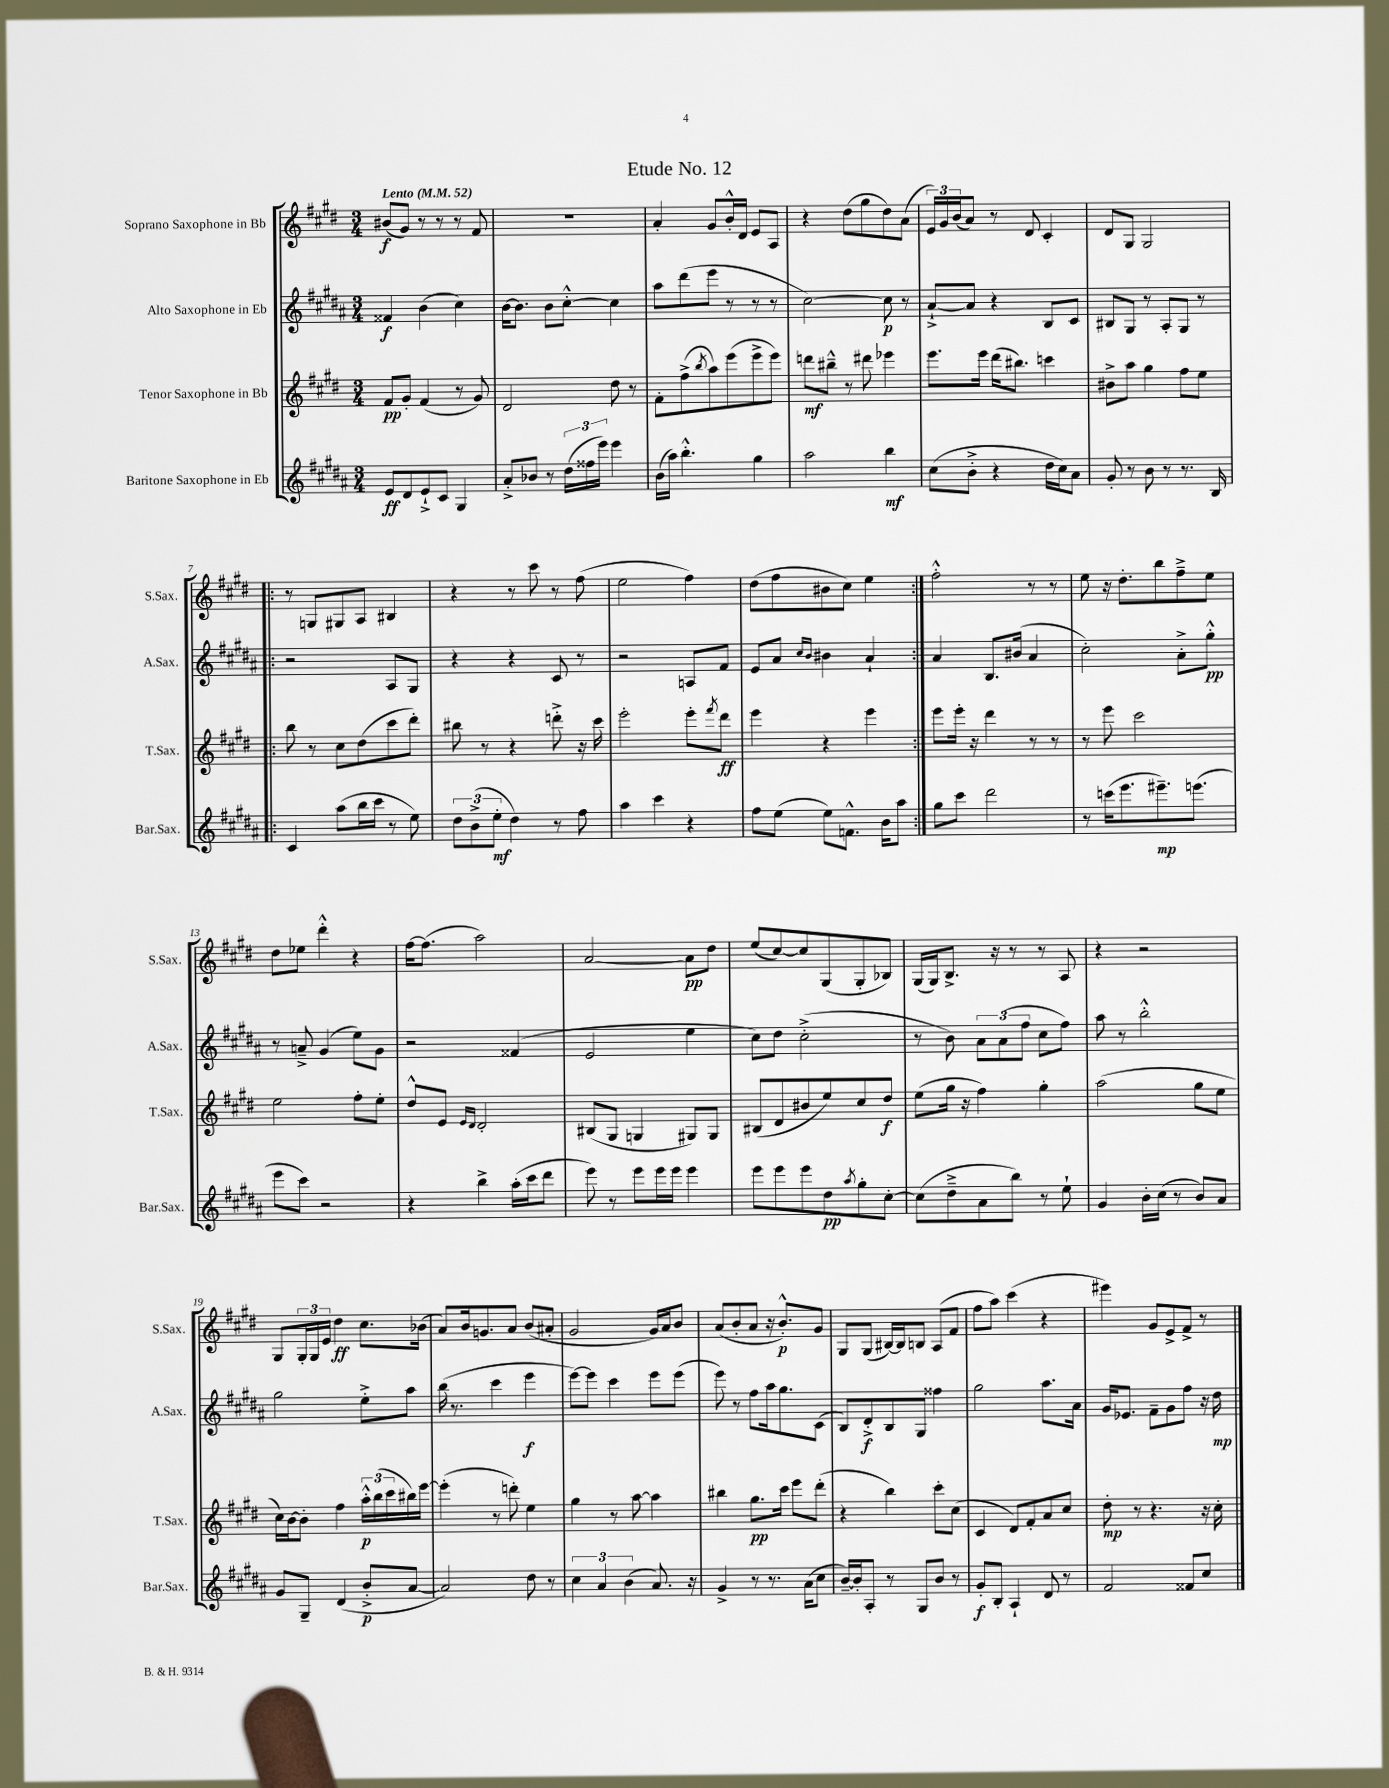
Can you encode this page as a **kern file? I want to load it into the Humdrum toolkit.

**kern	**dynam	**kern	**dynam	**kern	**dynam	**kern	**dynam
*part4	*part4	*part3	*part3	*part2	*part2	*part1	*part1
*staff4	*staff4	*staff3	*staff3	*staff2	*staff2	*staff1	*staff1
*I"Baritone Saxophone in Eb	*	*I"Tenor Saxophone in Bb	*	*I"Alto Saxophone in Eb	*	*I"Soprano Saxophone in Bb	*
*I'Bar.Sax.	*	*I'T.Sax.	*	*I'A.Sax.	*	*I'S.Sax.	*
*clefG2	*	*clefG2	*	*clefG2	*	*clefG2	*
*k[f#c#g#d#a#]	*	*k[f#c#g#d#]	*	*k[f#c#g#d#a#]	*	*k[f#c#g#d#]	*
*M3/4	*	*M3/4	*	*M3/4	*	*M3/4	*
*MM52	*	*MM52	*	*MM52	*	*MM52	*
=1	=1	=1	=1	=1	=1	=1	=1
!	!	!	!	!	!	!LO:TX:a:B:t=Lento	!
8e/L	ff	8f#/L	pp	4f##X/	f	(8b#X/L	f
8d#/	.	8g#'/J	.	.	.	8g#/J)	.
8e`^/	.	(4f#/	.	(4b\	.	8r	.
8c#/J	.	.	.	.	.	8r	.
4G#/	.	8r	.	4cc#\)	.	8r	.
.	.	8g#/)	.	.	.	8f#/	.
=2	=2	=2	=2	=2	=2	=2	=2
8a#'^/L	.	2d#/	.	[16b\KL	.	2.r	.
.	.	.	.	8.b\J]	.	.	.
8b-X/J	.	.	.	.	.	.	.
8r	.	.	.	8b\L	.	.	.
(24dd#\LL	.	.	.	[8cc#'^^\J	.	.	.
24ff##X\	.	.	.	.	.	.	.
24eee\JJ)	.	.	.	.	.	.	.
4eee\	.	8dd#\	.	4cc#\]	.	.	.
.	.	8r	.	.	.	.	.
=3	=3	=3	=3	=3	=3	=3	=3
(16b\LL	.	8f#'\L	.	8aa#\L	.	4a'/	.
16aa#\JJ)	.	.	.	.	.	.	.
4.bb'^^\	.	(8ff#^\	.	(8ddd#\	.	.	.
.	.	8qbb/	.	.	.	.	.
.	.	8aa\)	.	8eee\J	.	8g#/L	.
.	.	(8eee\	.	8r	.	16b'^^/L	.
.	.	.	.	.	.	16d#/JJ	.
4gg#\	.	8eee^\	.	8r	.	8e/L	.
.	.	8eee\J)	.	8r	.	8A/J	.
=4	=4	=4	=4	=4	=4	=4	=4
2aa#\	.	8dddn\L	mf	[2cc#\)	.	4r	.
.	.	8bb#X~^^\J	.	.	.	.	.
.	.	8r	.	.	.	(8dd#\L	.
.	.	8ddd#X\	.	.	.	8gg#\	.
4bb\	mf	4eee-X\	.	8cc#\]	p	8dd#\)	.
.	.	.	.	8r	.	(8a\J	.
=5	=5	=5	=5	=5	=5	=5	=5
(8cc#\L	.	8.eee\L	.	[8a#`^/L	.	24e/LL)	.
.	.	.	.	.	.	24g#/	.
.	.	.	.	.	.	(24b/J	.
8b'^\J	.	.	.	8a#/J]	.	8a/J)	.
.	.	16eee\Jk	.	.	.	.	.
4r	.	(16ddd#\KL	.	4r	.	8r	.
.	.	8.bb#X\J)	.	.	.	.	.
.	.	.	.	.	.	8d#/	.
16dd#\LL	.	4cccn\	.	8B/L	.	4c#'/	.
16cc#\J)	.	.	.	.	.	.	.
8a#\J	.	.	.	8c#/J	.	.	.
=6	=6	=6	=6	=6	=6	=6	=6
8g#'/	.	8b#X^\L	.	8B#X/L	.	8d#/L	.
8r	.	8aa\J	.	8G#/J	.	8G#/J	.
8b\	.	4gg#\	.	8r	.	2G#/	.
8r	.	.	.	8A#'/L	.	.	.
8.r	.	8ff#\L	.	8G#/J	.	.	.
.	.	8ee\J	.	8r	.	.	.
16B/	.	.	.	.	.	.	.
!!LO:LB:g=z
=7!|:	=7!|:	=7!|:	=7!|:	=7!|:	=7!|:	=7!|:	=7!|:
4c#/	.	8bb\	.	2r	.	8r	.
.	.	8r	.	.	.	8Gn/L	.
(8aa#\L	.	8cc#\L	.	.	.	8G#X/	.
16bb\L	.	(8dd#\	.	.	.	8A/J	.
16ccc#\JJ	.	.	.	.	.	.	.
8r	.	8ccc#\	.	8A#/L	.	4B#X/	.
8ee\)	.	8ddd#'\J)	.	8G#/J	.	.	.
=8	=8	=8	=8	=8	=8	=8	=8
12dd#\L	.	8bb#X\	.	4r	.	4r	.
(12b^\	.	.	.	.	.	.	.
.	.	8r	.	.	.	.	.
12ee'\J	mf	.	.	.	.	.	.
4dd#\)	.	4r	.	4r	.	8r	.
.	.	.	.	.	.	8ccc#\	.
8r	.	8dddn'^\	.	8c#/	.	8r	.
8ff#\	.	16r	.	8r	.	(8ff#\	.
.	.	16ccc#\	.	.	.	.	.
=9	=9	=9	=9	=9	=9	=9	=9
4aa#\	.	2eee'\	.	2r	.	2ee\	.
4ccc#\	.	.	.	.	.	.	.
4r	.	8eee'\L	.	8An/L	.	4ff#\)	.
.	.	8qfff#/	.	.	.	.	.
.	.	8ddd#\J	ff	8f#/J	.	.	.
=10	=10	=10	=10	=10	=10	=10	=10
8ff#\L	.	4eee\	.	8e/L	.	(8dd#\L	.
(8ee\J	.	.	.	8a#/J	.	8ff#\	.
.	.	.	.	16qqcc#/LL	.	.	.
.	.	.	.	16qqb/JJ	.	.	.
8ee\L)	.	4r	.	4b#X\	.	8b#X\	.
8.fn^^\J	.	.	.	.	.	8cc#\J)	.
.	.	4eee\	.	4a#`/	.	4ee\	.
16b\KL	.	.	.	.	.	.	.
8aa#\J	.	.	.	.	.	.	.
=11:|!	=11:|!	=11:|!	=11:|!	=11:|!	=11:|!	=11:|!	=11:|!
8gg#\L	.	8eee\L	.	4a#/	.	2ff#'^^\	.
8ccc#\J	.	16eee'\Jk	.	.	.	.	.
.	.	16r	.	.	.	.	.
2ddd#\	.	4ddd#\	.	8.B/L	.	.	.
.	.	.	.	(16b#X/Jk	.	.	.
.	.	8r	.	4a#/	.	8r	.
.	.	8r	.	.	.	8r	.
=12	=12	=12	=12	=12	=12	=12	=12
8r	.	8r	.	2cc#'\)	.	8ee\	.
(16cccn\KL	.	8eee\	.	.	.	16r	.
8.eee\	.	.	.	.	.	8.dd#'\L	.
.	.	2ccc#\	.	.	.	.	.
8.eee#X~\)	mp	.	.	.	.	8bb\	.
.	.	.	.	8a#'^\L	.	8ff#~^\	.
(8.eeen\J	.	.	.	.	.	.	.
.	.	.	.	8gg#'^^\J	pp	8ee\J	.
!!LO:LB:g=z
=13	=13	=13	=13	=13	=13	=13	=13
8eee\L	.	2ee\	.	8r	.	8dd#\L	.
8ccc#\J)	.	.	.	8an~^/	.	8ee-X\J	.
2r	.	.	.	(4g#/	.	4ddd#'^^\	.
.	.	8ff#'\L	.	8ee\L)	.	4r	.
.	.	8ee'\J	.	8g#\J	.	.	.
=14	=14	=14	=14	=14	=14	=14	=14
4r	.	8dd#^^/L	.	2r	.	[16ff#\KL	.
.	.	.	.	.	.	(8.ff#\J]	.
.	.	8e/J	.	.	.	.	.
.	.	16qqe/LL	.	.	.	.	.
.	.	16qqd#/JJ	.	.	.	.	.
4bb^\	.	2d#'/	.	.	.	2aa\)	.
(16aa#'\LL	.	.	.	(4f##X/	.	.	.
16ccc#\J	.	.	.	.	.	.	.
8ddd#\J	.	.	.	.	.	.	.
=15	=15	=15	=15	=15	=15	=15	=15
8eee\)	.	(8B#X/L	.	2e/	.	[2a/	.
8r	.	8G#/J	.	.	.	.	.
8eee\L	.	4Gn/	.	.	.	.	.
16eee\L	.	.	.	.	.	.	.
16eee\JJ	.	.	.	.	.	.	.
4eee\	.	8G#X/L)	.	4ee\	.	8a\L]	pp
.	.	8G#/J	.	.	.	8dd#\J	.
=16	=16	=16	=16	=16	=16	=16	=16
8eee\L	.	(8B#X/L	.	8cc#\L)	.	(8ee/L	.
8eee\	.	8d#/	.	8dd#\J	.	[8cc#/)	.
8eee\	.	8b#X/	.	(2cc#'^\	.	8cc#/]	.
8dd#\	pp	8ee/)	.	.	.	(8G#/	.
8qaa#/	.	.	.	.	.	.	.
8gg#'\	.	8cc#/	.	.	.	8G#'/	.
[8cc#'\J	.	8dd#/J	f	.	.	8B-X/J)	.
=17	=17	=17	=17	=17	=17	=17	=17
(8cc#\L]	.	(8ee\L	.	8r	.	(16G#/LL	.
.	.	.	.	.	.	16G#/J)	.
8dd#~^\	.	16gg#\Jk	.	8b\)	.	8.B^/J	.
.	.	16r	.	.	.	.	.
8a#\	.	4ff#\)	.	12a#\L	.	.	.
.	.	.	.	.	.	16r	.
.	.	.	.	(12a#\	.	.	.
8bb\J)	.	.	.	.	.	8r	.
.	.	.	.	12ff#\J	.	.	.
8r	.	4gg#'\	.	8cc#\L	.	8r	.
8ee`\	.	.	.	8ff#\J)	.	8A/	.
=18	=18	=18	=18	=18	=18	=18	=18
4g#/	.	(2aa\	.	8aa#\	.	4r	.
.	.	.	.	8r	.	.	.
16b'\LL	.	.	.	2bb'^^\	.	2r	.
(16cc#\JJ	.	.	.	.	.	.	.
8r	.	.	.	.	.	.	.
8b/L)	.	8gg#\L	.	.	.	.	.
8a#/J	.	8ee\J	.	.	.	.	.
!!LO:LB:g=z
=19	=19	=19	=19	=19	=19	=19	=19
8g#/L	.	16cc#\LL)	.	2gg#\	.	8G#/L	.
.	.	[16b\J	.	.	.	.	.
8G#~/J	.	8b'\J]	.	.	.	24G#'/L	.
.	.	.	.	.	.	24G#/	.
.	.	.	.	.	.	24e/JJ	.
(4d#/	.	4ff#\	.	.	.	4dd#\	ff
8b'^/L	p	24aa'^^\LL	p	8ee'^\L	.	8.cc#\L	.
.	.	(24bb\	.	.	.	.	.
.	.	24ccc#\	.	.	.	.	.
[8a#/J	.	16bb#X\)	.	8aa#\J	.	.	.
.	.	[16eee\JJ	.	.	.	(16b-X\Jk	.
=20	=20	=20	=20	=20	=20	=20	=20
2a#/])	.	(4eee'\]	.	(16bb\	.	8a/L)	.
.	.	.	.	8.r	.	.	.
.	.	.	.	.	.	16b/k	.
.	.	.	.	.	.	8.gn/	.
.	.	8r	.	4ccc#\	.	.	.
.	.	8dddn'\)	.	.	.	8a/J	.
8dd#\	.	4ee\	.	4eee\	f	(8b/L	.
8r	.	.	.	.	.	8a#X'/J	.
=21	=21	=21	=21	=21	=21	=21	=21
6cc#\	.	4gg#\	.	[8eee\L)	.	2g#/	.
.	.	.	.	8eee\J]	.	.	.
6a#/	.	.	.	.	.	.	.
.	.	8r	.	4ccc#\	.	.	.
(6b\	.	.	.	.	.	.	.
.	.	[8aa\	.	.	.	.	.
8.a#/)	.	4aa\]	.	8eee\L	.	16g#/LL)	.
.	.	.	.	.	.	16a/J	.
.	.	.	.	(8eee\J	.	8b/J	.
16r	.	.	.	.	.	.	.
=22	=22	=22	=22	=22	=22	=22	=22
4g#^/	.	4bb#X\	.	8eee\)	.	(8a/L	.
.	.	.	.	8r	.	8b'/	.
8r	.	8.gg#\L	pp	8ff#\L	.	8a/J	.
8.r	.	.	.	16aa#\k	.	16r	.
.	.	16ccc#\Jk	.	8.gg#\	.	8.b'^^/L)	p
.	.	8eee\L	.	.	.	.	.
(16a#\KL	.	.	.	.	.	.	.
8cc#\J	.	(8ddd#'\J	.	(8c#\J	.	8g#/J	.
=23	=23	=23	=23	=23	=23	=23	=23
[16b~/LL)	.	4r	.	8B/L)	.	8G#/L	.
16b'/J]	.	.	.	.	.	.	.
8A#'/J	.	.	.	8d#'^/	f	(8G#/J	.
8r	.	4bb\)	.	8B/	.	[16B#X/LL)	.
.	.	.	.	.	.	16B#/J]	.
8G#/L	.	.	.	8G#/J	.	8Bn/J	.
8b/J	.	8ccc#'\L	.	4ff##X\	.	(8A/L	.
8r	.	(8cc#\J	.	.	.	8f#/J	.
=24	=24	=24	=24	=24	=24	=24	=24
8g#'/L	f	4c#/	.	2gg#\	.	8ff#\L	.
8B'/J	.	.	.	.	.	8aa\J)	.
4A#`/	.	8d#/L)	.	.	.	(4ccc#\	.
.	.	8f#'/	.	.	.	.	.
8d#/	.	8a/	.	8.aa#\L	.	4r	.
8r	.	8cc#/J	.	.	.	.	.
.	.	.	.	16a#\Jk	.	.	.
=25	=25	=25	=25	=25	=25	=25	=25
2f#/	.	8dd#'\	mp	16g#/KL	.	4eee#X\)	.
.	.	.	.	8.e-X/J	.	.	.
.	.	8r	.	.	.	.	.
.	.	4.r	.	8f#~\L	.	8g#/L	.
.	.	.	.	8g#\	.	8e^/	.
8f##X/L	.	.	.	8ff#\J	.	8f#^/J	.
8cc#/J	.	16r	.	16r	.	8r	.
.	.	16cc#'\	.	16dd#\	mp	.	.
==	==	==	==	==	==	==	==
*-	*-	*-	*-	*-	*-	*-	*-
